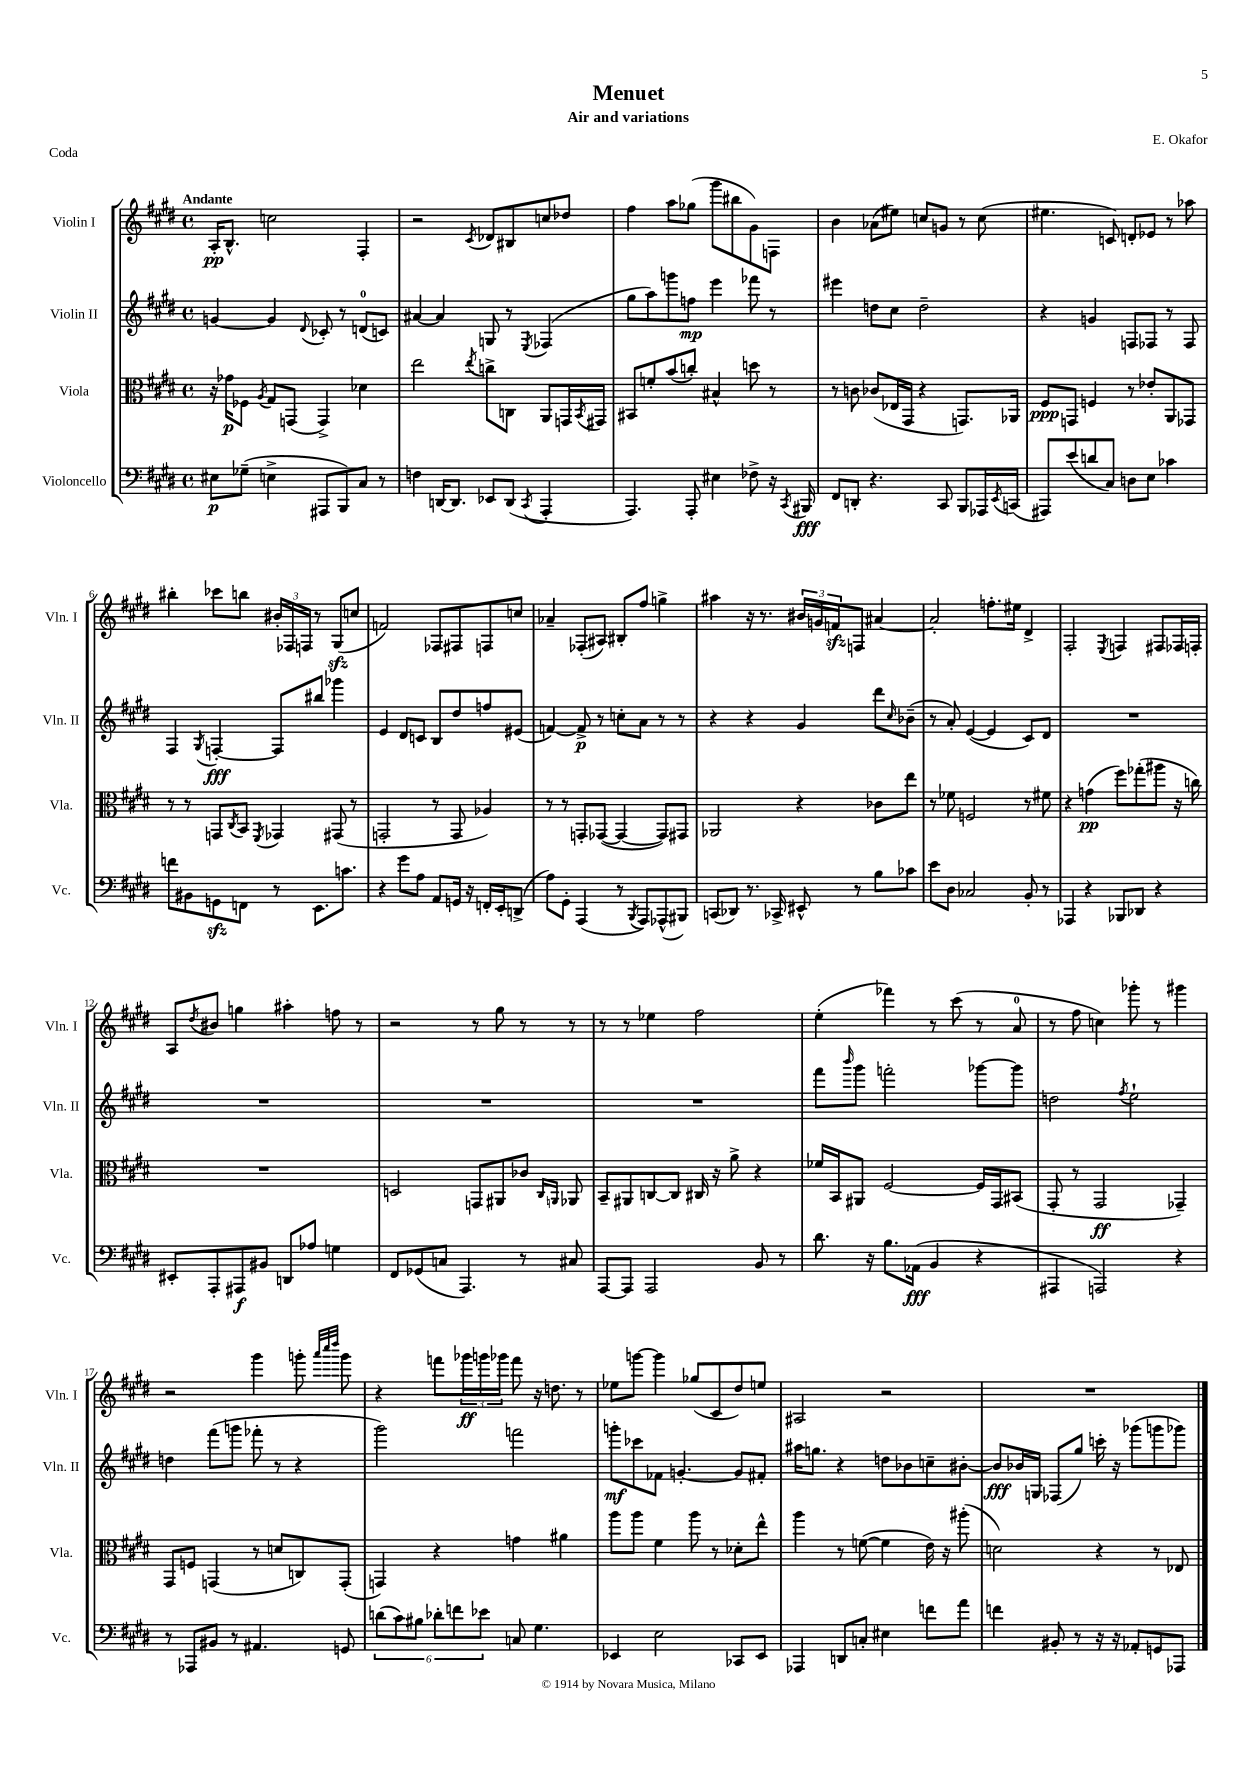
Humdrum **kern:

**kern	**kern	**kern	**kern
*staff4	*staff3	*staff2	*staff1
*clefF4	*clefC3	*clefG2	*clefG2
*k[f#c#g#d#]	*k[f#c#g#d#]	*k[f#c#g#d#]	*k[f#c#g#d#]
*M4/4	*M4/4	*M4/4	*M4/4
*met(c)	*met(c)	*met(c)	*met(c)
8E#	16r	[4g	16A'
.	16g-	.	8.B^^
(8G-~	8F-	.	.
.	8qA	.	.
4E^	8G#	4g]	2cc
.	(8GG	.	.
.	.	8qqd#	.
8AAA#	4GG^)	8c-'	.
8BBB)	.	8r	.
8C#	4d-	(8d	4F#'
8r	.	8c)	.
=	=	=	=
4F	2ee	[4a#	2r
[16DD	.	4a#]	.
8.DD]	.	.	.
.	8qee	.	8qc#
8EE-	8cc^	8G	8d-
(8DD	8C	8r	8B#
8qCC#	.	8qE	.
4AAA'	8AA	(4F-	8cc
.	16GG	.	8dd-
.	8qBB	.	.
.	16GG#	.	.
=	=	=	=
4.AAA)	8BB#	8gg#	4ff#
.	8f'	8aa)	.
.	(8b	8ggg	8aa
8AAA'	8cc')	8ff	(8gg-
4E#	4B#^^	4eee	8ggg#
.	.	.	8bb#
8F-^	8dd	8fff-	8g#)
16r	8r	8r	8F
8qCC#	.	.	.
16BBB#	.	.	.
=	=	=	=
8FF#	8r	4eee#	4b
8DD'	8c	.	.
4.r	(8c-	8dd	(8a-
.	16E-	8cc#	8ee#)
.	16GG#	.	.
.	4r	2dd~	8cc
8CC#	.	.	8g
8BBB	8.GG)	.	8r
16AAA-	.	.	(8cc
8qEE	.	.	.
(16CC	16AA-	.	.
=	=	=	=
8AAA#)	8F#	4r	4.ee#
(8e	8GG	.	.
8d	4F	4g	.
8C#)	.	.	8c)
8D	8r	8F	8d'
8E	8e-'	8F-	8e-
4c-	8AA	8r	8r
.	8GG-	8F-	8aa-
=	=	=	=
8f	8r	4F#	4bb#'
8BB#	8r	.	.
.	.	8qG#	.
8GG	8GG	[4F'	8ccc-
.	8qC#	.	.
8FF	8BB	.	8bb
.	8qFF#	.	.
8r	4GG-	8F]	24b#'
.	.	.	24F-
.	.	.	24F
8.EE	.	8bb#	8r
.	(8GG#	4ggg-	(8G#
8.c	.	.	.
.	8r	.	8cc
=	=	=	=
4r	2GG'	4e	2f)
8g#	.	8d#	.
8A	.	8c	.
8AA	8r	8B	8F-
16GG	8GG	8dd#	8F#
16r	.	.	.
16FF'	4A-)	8ff	8F
16EE'	.	.	.
(8DD^	.	(8e#	8cc
=	=	=	=
8A)	8r	[4f)	4a-~
8GG#'	8r	.	.
(4AAA	8GG'	8f^]	(8F-'
.	([8GG-	8r	8A#)
8r	4GG-_	8cc'	8B#'
8qBBB	.	.	.
8AAA)	.	8a	8ff#
(8AAA-^^	8GG-])	8r	4gg^
8BBB#)	8GG#	8r	.
=	=	=	=
(8CC	2AA-	4r	4aa#
8DD-)	.	.	.
8.r	.	4r	16r
.	.	.	8.r
16CC-^	.	.	.
8EE#^^	4r	4g#	24b#
.	.	.	24g
.	.	.	24f
8r	.	.	8F
8B	8c-	8ddd#	[4a#
.	.	16qqcc#	.
8c-	8ee	(8b-~	.
=	=	=	=
8e	8r	8r	2a#']
8D#	8f-	8a')	.
2C-	2F	([4e	.
.	.	4e]	8.ff'
.	.	.	16ee#
8BB'	8r	8c#)	4d#^
8r	8f#	8d#	.
=	=	=	=
4AAA-	4r	1r	2F#'
4r	(4g	.	.
.	.	.	8qE
8BBB-	8ff#)	.	4F
8DD-	(8gg-'	.	.
4r	8aa#	.	8F#
.	16r	.	16F-
.	16cc)	.	16F'
=	=	=	=
8EE#'	1r	1r	8A
.	.	.	8qdd#
8AAA'	.	.	8b#
8AAA#	.	.	4gg
8BB#	.	.	.
8DD	.	.	4aa#'
8A-	.	.	.
4G	.	.	8ff
.	.	.	8r
=	=	=	=
8FF#	2D	1r	2r
(8GG-	.	.	.
8C	.	.	.
4.AAA)	.	.	.
.	8GG	.	8r
.	8AA#	.	8gg#
8r	8c-	.	8r
.	16qqC#	.	.
.	16qqAA	.	.
8C#	8AA-	.	8r
=	=	=	=
[8AAA	8BB~	1r	8r
8AAA]	8AA#	.	8r
2AAA	[8C	.	4ee-
.	8C]	.	.
.	16C#	.	2ff#
.	16r	.	.
.	8a^	.	.
8BB	4r	.	.
8r	.	.	.
=	=	=	=
8.d#	16f-	8fff#	(4ee'
.	16BB	.	.
.	.	16qqbbb	.
.	8AA#	8ggg#	.
16r	.	.	.
8.B	[2F#	2fff'	4fff-)
(16AA-	.	.	.
4BB	.	.	8r
.	.	.	(8ccc#
4r	16F#]	[8ggg-	8r
.	16GG#	.	.
.	(8BB#	8ggg-]	8a
=	=	=	=
4AAA#	8GG#'	2dd	8r
.	8r	.	8ff#
2AAA)	2GG#	.	4cc)
.	.	8qff#	.
.	.	2ee`	8ggg-'
.	.	.	8r
4r	4GG-~)	.	4ggg#
=	=	=	=
8r	8GG#	4dd	2r
8AAA-	8F	.	.
8BB#	(4GG	(8fff#	.
8r	.	8ggg	.
4.AA#	8r	8fff-'	4ggg#
.	8d	8r	.
.	8C)	4r	8ggg'
.	.	.	32qqaaa
.	.	.	32qqcccc#
.	.	.	32qqdddd#
8GG	(8GG'	.	8ggg
=	=	=	=
(12d	4GG)	2ggg#)	4r
12c#)	.	.	.
12B#	.	.	.
12d-'	4r	.	8fff
12f	.	.	.
.	.	.	24ggg-
12e-	.	.	24ggg
.	.	.	24ggg-
8C	4g	2fff	8fff
4.G#	.	.	16r
.	.	.	8.dd
.	4a#	.	.
.	.	.	8r
=	=	=	=
4EE-	8aa	8ggg'	8ee-
.	8aa	8ccc-	[8ggg
2E	4f#	8f-	4ggg]
.	.	[4.g'	.
.	8aa	.	(8gg-
.	8r	.	8c#
8CC-	8d-'	8g]	8dd#)
8EE-	8ee^^	8f#'	8ee
=	=	=	=
4AAA-	4aa	16aa#	2A#
.	.	8.gg	.
8DD	8r	4r	.
8C'	([8f	.	.
4E#	4f]	8dd	2r
.	.	8b-	.
8f	16e)	8cc~	.
.	16r	.	.
8a	(8aa#'	[8b#'	.
=	=	=	=
4f	2d)	8b#]	1r
.	.	16b-	.
.	.	16G	.
8BB#'	.	(8F-	.
8r	.	8gg#)	.
16r	4r	16ccc'	.
16r	.	16r	.
8AA-'	.	(8ggg-	.
8GG	8r	8ggg	.
8AAA-	8E-	8ggg-)	.
==	==	==	==
*-	*-	*-	*-
